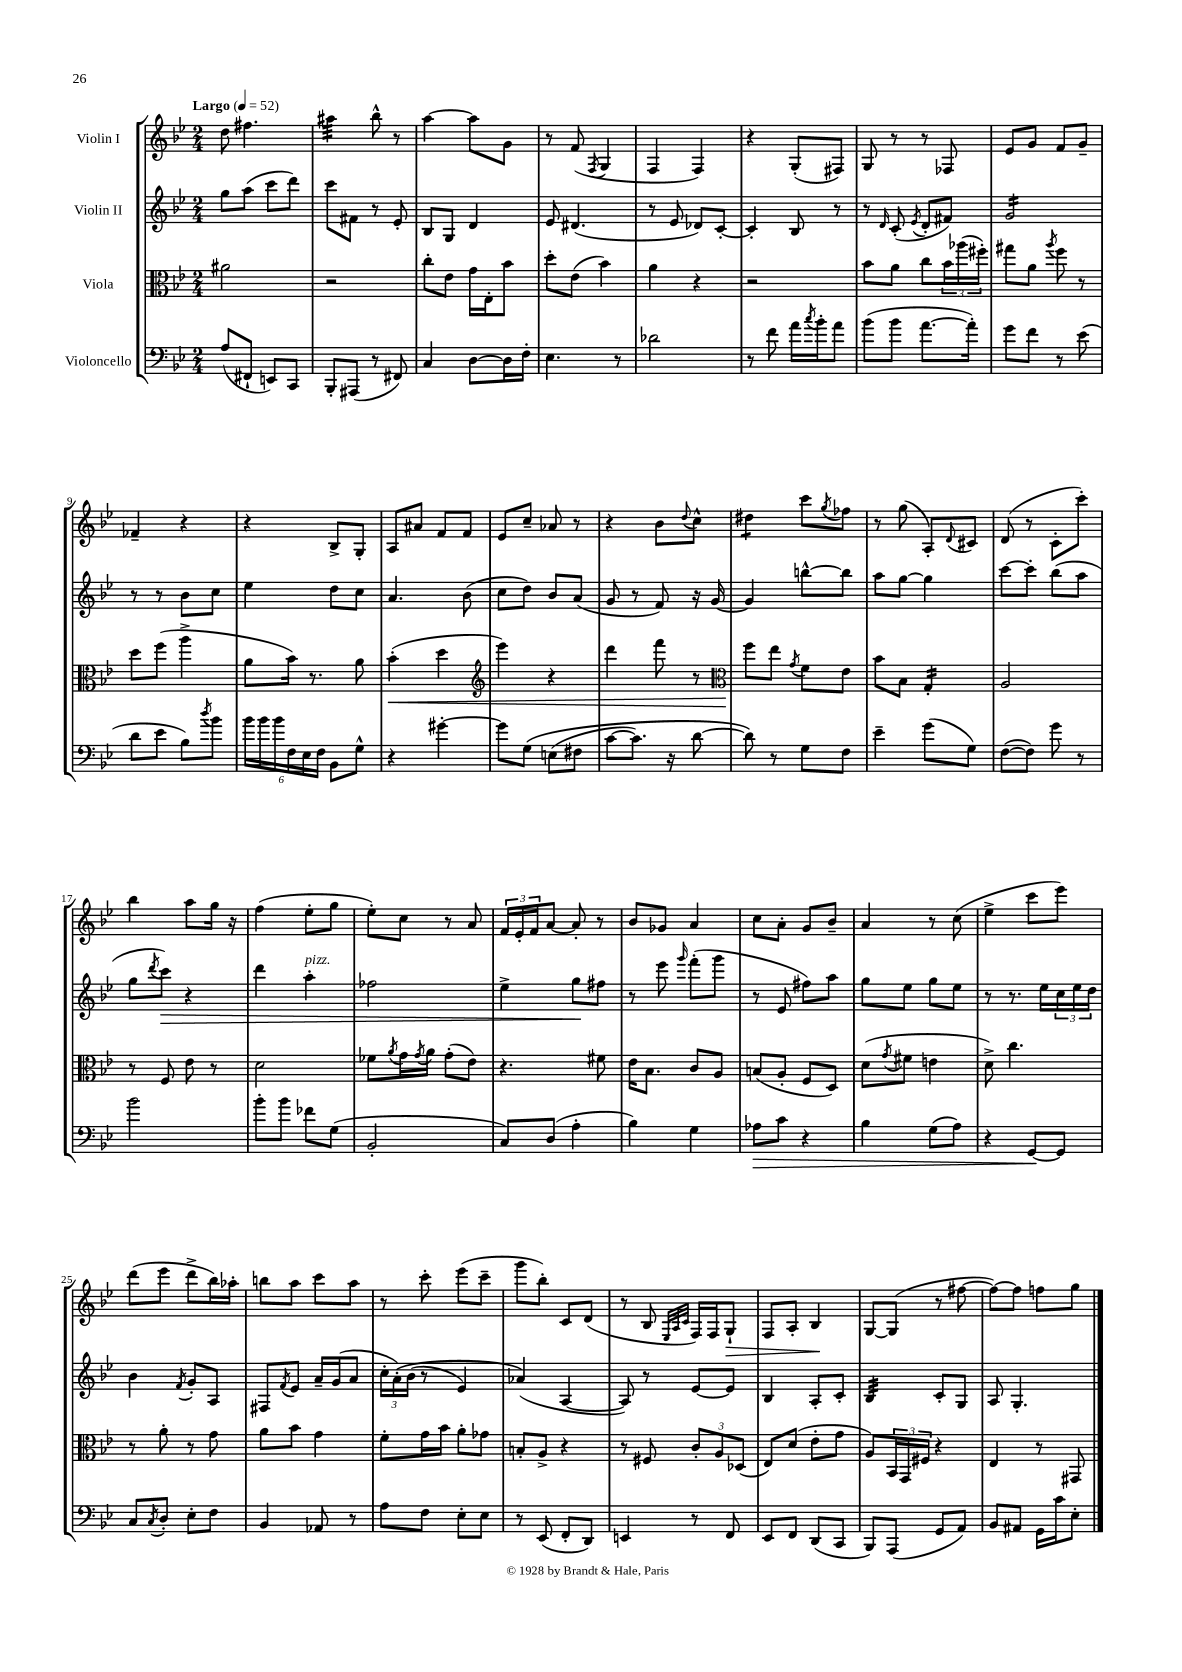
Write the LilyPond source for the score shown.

<<
\new StaffGroup <<
\new Staff = "s0" \with { instrumentName = "Violin I" } {
    \clef treble \key bes \major \numericTimeSignature \time 2/4 \tempo "Largo" 4 = 52
    d''8 fis''4. |
    ais''4:32 bes''8-^ r8 |
    a''4~ a''8 g'8 |
    r8 f'8( \acciaccatura { f8 } g4 |
    f4 f4) |
    r4 g8-.( fis8) |
    g8 r8 r8 fes8 |
    ees'8 g'8 f'8 g'8-- |
    fes'4-- r4 |
    r4 bes8-> g8-. |
    a8 ais'8 f'8 f'8 |
    ees'8 c''8-- aes'8 r8 |
    r4 bes'8 \appoggiatura { d''8 } c''8-^ |
    dis''4:8 c'''8 \acciaccatura { g''8 } fes''8 |
    r8 g''8( a8-.) \appoggiatura { d'8 } cis'8 |
    d'8( r8 c'8-. c'''8-.) |
    bes''4 a''8 g''16 r16 |
    f''4( ees''8-. g''8 |
    ees''8-.) c''8 r8 a'8 |
    \tuplet 3/2 { f'16 ees'16-. f'16 } a'8~ a'8-. r8 |
    bes'8 ges'8 a'4 |
    c''8 a'8-. g'8 bes'8-- |
    a'4 r8 c''8( |
    ees''4-> c'''8 ees'''8) |
    d'''8( ees'''8 d'''8-> bes''16) aes''16-. |
    b''8 a''8 c'''8 a''8 |
    r8 c'''8-. ees'''8( c'''8-- |
    g'''8 bes''8-.) c'8 d'8( |
    r8 bes8 \grace { ees32 a32 c'32 } f16) f16 g8-!\> |
    f8 a8-. bes4\! |
    g8~ g8( r8 fis''8~ |
    fis''8~) fis''8 f''8 g''8 \bar "|." |
}
\new Staff = "s1" \with { instrumentName = "Violin II" } {
    \clef treble \key bes \major \numericTimeSignature \time 2/4
    g''8 a''8( c'''8 d'''8) |
    c'''8 fis'8 r8 ees'8-. |
    bes8 g8 d'4 |
    ees'8 dis'4.( |
    r8 ees'8 des'8) c'8~-. |
    c'4-. bes8 r8 |
    r8 \grace { d'16 } c'8-.( \acciaccatura { ees'8 } d'8-. fis'8) |
    g'2:16 |
    r8 r8 bes'8 c''8 |
    ees''4 d''8 c''8 |
    a'4. bes'8( |
    c''8 d''8) bes'8 a'8( |
    g'8 r8 f'8) r16 g'16~ |
    g'4 b''8~-^ b''8 |
    a''8 g''8~ g''4 |
    c'''8~ c'''8-. bes''8( a''8 |
    g''8 \acciaccatura { d'''8 } c'''8\>) r4 |
    d'''4 a''4-.^\markup { \italic "pizz." } |
    fes''2 |
    ees''4-> g''8\! fis''8 |
    r8 ees'''8 \grace { g'''16 } f'''8-.( g'''8 |
    r8 ees'8 fis''8) a''8 |
    g''8 ees''8 g''8 ees''8 |
    r8 r8. ees''16 \tuplet 3/2 { c''16 ees''16 d''16 } |
    bes'4 \acciaccatura { f'8 } g'8-. a8 |
    fis8 \acciaccatura { f'8 } ees'8 a'16-- g'16( a'8 |
    \tuplet 3/2 { c''16-. a'16-.)\( bes'16( } r8 ees'4) |
    aes'4(\) a4~ |
    a8) r8 ees'8~ ees'8 |
    bes4 a8-. c'8-. |
    bes4:32 c'8-. g8 |
    a8 g4.-. \bar "|." |
}
\new Staff = "s2" \with { instrumentName = "Viola" } {
    \clef alto \key bes \major \numericTimeSignature \time 2/4
    ais'2 |
    r2 |
    c''8-. ees'8 g'16 ees16-. bes'8 |
    d''8-. ees'8( bes'4) |
    a'4 r4 |
    r2 |
    bes'8 a'8 c''8 \tuplet 3/2 { bes'16 aes''16( fis''16-.) } |
    gis''8 a'8 \acciaccatura { a''8 } f''8 r8 |
    d''8 f''8( a''4-> |
    a'8 bes'16) r8. a'8 |
    bes'4-.\<( d''4 |
    \clef treble ees'''4) r4 |
    d'''4 f'''8 r8 |
    \clef alto f''8\! ees''8 \acciaccatura { g'8 } f'8 ees'8 |
    bes'8 bes8 g4:16-. |
    a2 |
    r8 f8 ees'8 r8 |
    d'2 |
    fes'8 \acciaccatura { a'8 } g'16 \acciaccatura { g'8 } a'16 g'8-.( ees'8) |
    r4. fis'8 |
    ees'16 bes8. c'8 a8 |
    b8( a8-. f8 d8) |
    d'8( \acciaccatura { g'8 } fis'8 e'4 |
    d'8->) c''4. |
    r8 a'8-. r8 g'8 |
    a'8 bes'8 g'4 |
    f'8-. g'16 bes'16 a'8-. ges'8 |
    b8-. a8-> r4 |
    r8 fis8 \tuplet 3/2 { c'8-. a8 des8( } |
    ees8) d'8( ees'8-. g'8 |
    a8) \tuplet 3/2 { bes,16 g,16 fis16 } r4 |
    ees4 r8 gis,8 \bar "|." |
}
\new Staff = "s3" \with { instrumentName = "Violoncello" } {
    \clef bass \key bes \major \numericTimeSignature \time 2/4
    a8( fis,8-! e,8) c,8 |
    bes,,8-. ais,,8( r8 fis,8) |
    c4 d8~ d16 f16-. |
    ees4. r8 |
    des'2 |
    r8 f'8 a'16 \acciaccatura { c''8 } bes'16-. a'8 |
    bes'8( bes'8 a'8.~ a'16-.) |
    g'8 f'8 r8 ees'8( |
    d'8 ees'8 bes8) \acciaccatura { d''8 } bes'8 |
    \tuplet 6/4 { bes'16 bes'16 bes'16 f16 ees16 f16 } bes,8 g8-^ |
    r4 gis'4~-. |
    gis'8 g8\( e8( fis8 |
    c'8~ c'8.) r16 d'8~ |
    d'8\) r8 g8 f8 |
    ees'4-- g'8( g8) |
    f8~( f8) g'8 r8 |
    bes'2 |
    bes'8-. bes'8 fes'8 g8( |
    bes,2-. |
    c8) d8( a4-. |
    bes4) g4 |
    aes8\> c'8 r4 |
    bes4 g8( a8) |
    r4 g,8~\! g,8 |
    c8 \acciaccatura { c8 } d8-. ees8-. f8 |
    bes,4 aes,8 r8 |
    a8 f8 ees8-. ees8 |
    r8 ees,8( f,8-. d,8) |
    e,4 r8 f,8 |
    ees,8 f,8 d,8( c,8 |
    bes,,8) a,,8( g,8 a,8) |
    bes,8 ais,8 g,16 c'16 ees8-. \bar "|." |
}
>>
>>
